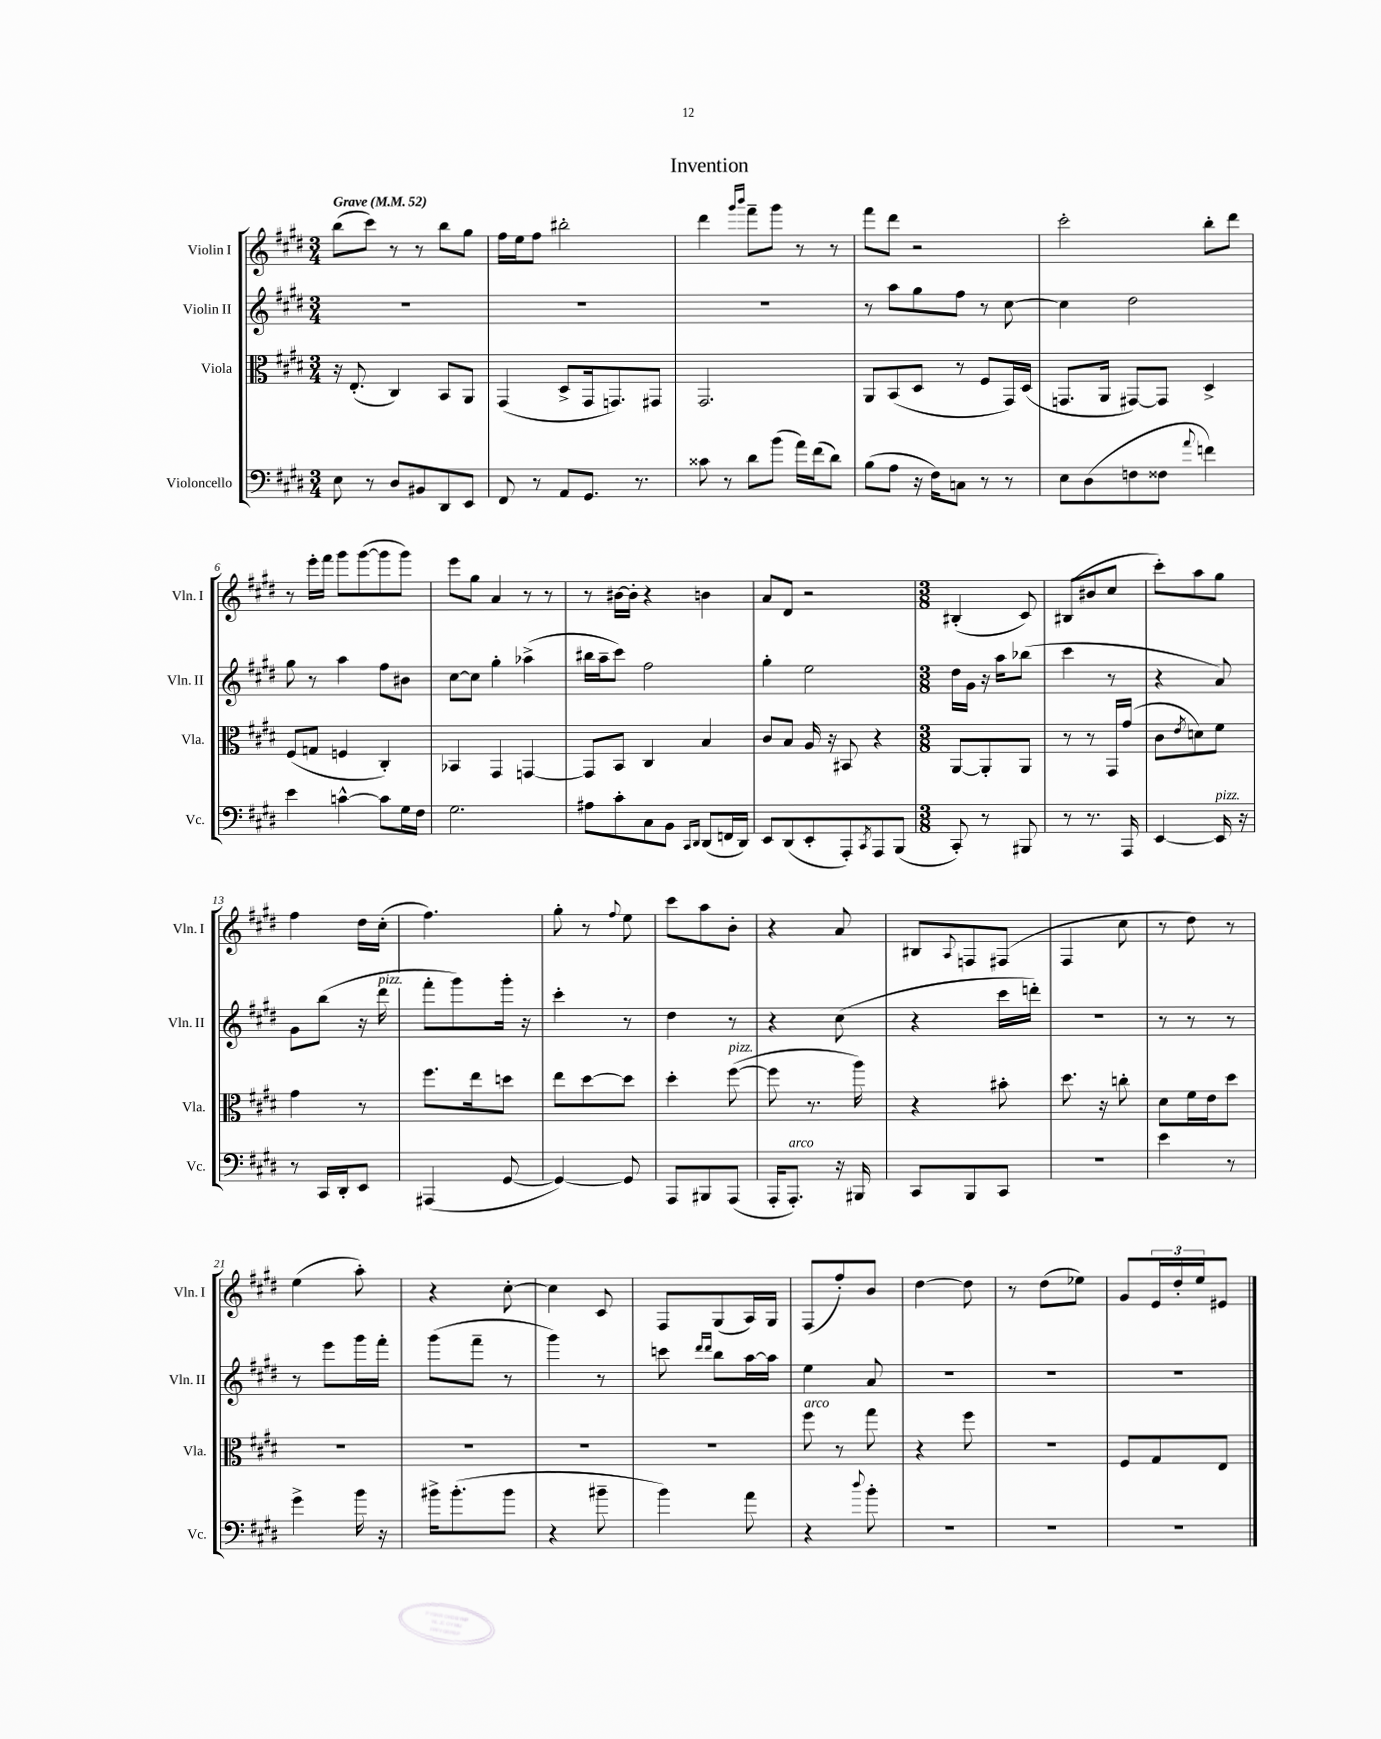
\header { title = "Invention" }
<<
\new StaffGroup <<
\new Staff = "s0" \with { instrumentName = "Violin I" shortInstrumentName = "Vln. I" } {
    \clef treble \key e \major \numericTimeSignature \time 3/4 \tempo "Grave" 4 = 52
    b''8( cis'''8) r8 r8 b''8 gis''8 |
    fis''16 e''16 fis''8 bis''2-. |
    dis'''4 \grace { gis'''16 b'''16 } fis'''8-- gis'''8 r8 r8 |
    fis'''8 dis'''8 r2 |
    cis'''2-. b''8-. dis'''8 |
    r8 e'''16-. fis'''16 gis'''8 gis'''8~( gis'''8 gis'''8) |
    e'''8 gis''8 a'4 r8 r8 |
    r8 bis'16~ bis'16-. r4 b'4 |
    a'8 dis'8 r2 |
    \numericTimeSignature \time 3/8 bis4-.( cis'8) |
    bis8( bis'8 cis''8 |
    cis'''8-.) a''8 gis''8 |
    fis''4 dis''16 cis''16-.( |
    fis''4.) |
    gis''8-. r8 \appoggiatura { fis''8 } e''8 |
    cis'''8 a''8 b'8-. |
    r4 a'8 |
    bis8 \appoggiatura { a8 } f8 fis8( |
    fis4 cis''8 |
    r8 dis''8) r8 |
    e''4( a''8-.) |
    r4 cis''8~-. |
    cis''4 cis'8 |
    fis8 gis8( a16) gis16 |
    fis8( fis''8-.) b'8 |
    dis''4~ dis''8 |
    r8 dis''8( ees''8) |
    gis'8 \tuplet 3/2 { e'16 dis''16-. e''16 } eis'8 \bar "|." |
}
\new Staff = "s1" \with { instrumentName = "Violin II" shortInstrumentName = "Vln. II" } {
    \clef treble \key e \major \numericTimeSignature \time 3/4
    R2. |
    R2. |
    R2. |
    r8 a''8 gis''8 fis''8 r8 cis''8~ |
    cis''4 dis''2 |
    gis''8 r8 a''4 fis''8 bis'8 |
    cis''8~ cis''8 gis''4-. aes''4->( |
    bis''16 a''16-- cis'''8) fis''2 |
    gis''4-. e''2 |
    \numericTimeSignature \time 3/8 dis''16 gis'16 r16 a''16 bes''8( |
    cis'''4 r8 |
    r4 a'8) |
    gis'8 b''8( r16 dis'''16^\markup { \italic "pizz." } |
    fis'''8-. gis'''8) gis'''16-. r16 |
    cis'''4-. r8 |
    dis''4 r8 |
    r4 cis''8( |
    r4 cis'''16 d'''16-.) |
    R4. |
    r8 r8 r8 |
    r8 e'''8 gis'''16 fis'''16-. |
    gis'''8( fis'''8-- r8 |
    gis'''4) r8 |
    c'''8 \grace { dis'''16 dis'''16 } b''8 a''16~ a''16 |
    e''4 a'8 |
    R4. |
    R4. |
    R4. \bar "|." |
}
\new Staff = "s2" \with { instrumentName = "Viola" shortInstrumentName = "Vla." } {
    \clef alto \key e \major \numericTimeSignature \time 3/4
    r16 e8.-.( cis4) b,8 a,8 |
    gis,4( dis8-> gis,16 g,8.) gis,8 |
    gis,2. |
    a,8 b,8( dis8 r8 fis8 gis,16) dis16( |
    g,8. a,16 gis,8~) gis,8 dis4-> |
    fis8( g8 f4 cis4-.) |
    bes,4 gis,4 g,4~ |
    g,8 b,8 cis4 b4 |
    cis'8 b8 a16 r16 bis,8 r4 |
    \numericTimeSignature \time 3/8 a,8~ a,8-. a,8 |
    r8 r8 gis,16 gis'16( |
    cis'8 \acciaccatura { e'8 } d'8) fis'8 |
    gis'4 r8 |
    fis''8. e''16 d''8 |
    e''8 dis''8~ dis''8 |
    dis''4-. fis''8~^\markup { \italic "pizz." }( |
    fis''8 r8. a''16) |
    r4 bis'8-. |
    dis''8. r16 c''8-. |
    dis'8 fis'16 e'16 dis''8 |
    R4. |
    R4. |
    R4. |
    R4. |
    fis''8^\markup { \italic "arco" } r8 gis''8 |
    r4 fis''8 |
    R4. |
    fis8 gis8 e8 \bar "|." |
}
\new Staff = "s3" \with { instrumentName = "Violoncello" shortInstrumentName = "Vc." } {
    \clef bass \key e \major \numericTimeSignature \time 3/4
    e8 r8 dis8 bis,8 dis,8 e,8 |
    fis,8 r8 a,8 gis,8. r8. |
    cisis'8 r8 dis'8 b'8( a'16) fis'16( dis'8) |
    b8( a8 r16 fis16) c8 r8 r8 |
    e8 dis8( f8 fisis8 \appoggiatura { a'8 } f'4) |
    e'4 c'4~-^ c'8 gis16 fis16 |
    gis2. |
    ais8 cis'8-. cis8 b,8 \grace { cis,16 dis,16 } dis,8( f,16 dis,16) |
    e,8 dis,8( e,8-. a,,8-.) \acciaccatura { cis,8 } a,,8 b,,8( |
    \numericTimeSignature \time 3/8 cis,8-.) r8 bis,,8 |
    r8 r8. a,,16 |
    e,4~ e,16^\markup { \italic "pizz." } r16 |
    r8 cis,16 dis,16-. e,8 |
    ais,,4( gis,8~ |
    gis,4~) gis,8 |
    a,,8 bis,,8 a,,8( |
    a,,16-. a,,8.-.^\markup { \italic "arco" }) r16 bis,,16 |
    cis,8 b,,8 cis,8 |
    R4. |
    e'4 r8 |
    gis'4-> b'16 r16 |
    bis'16-> bis'8.-.( bis'8 |
    r4 bis'8-- |
    b'4) a'8 |
    r4 \appoggiatura { dis''8 } b'8-. |
    R4. |
    R4. |
    R4. \bar "|." |
}
>>
>>
